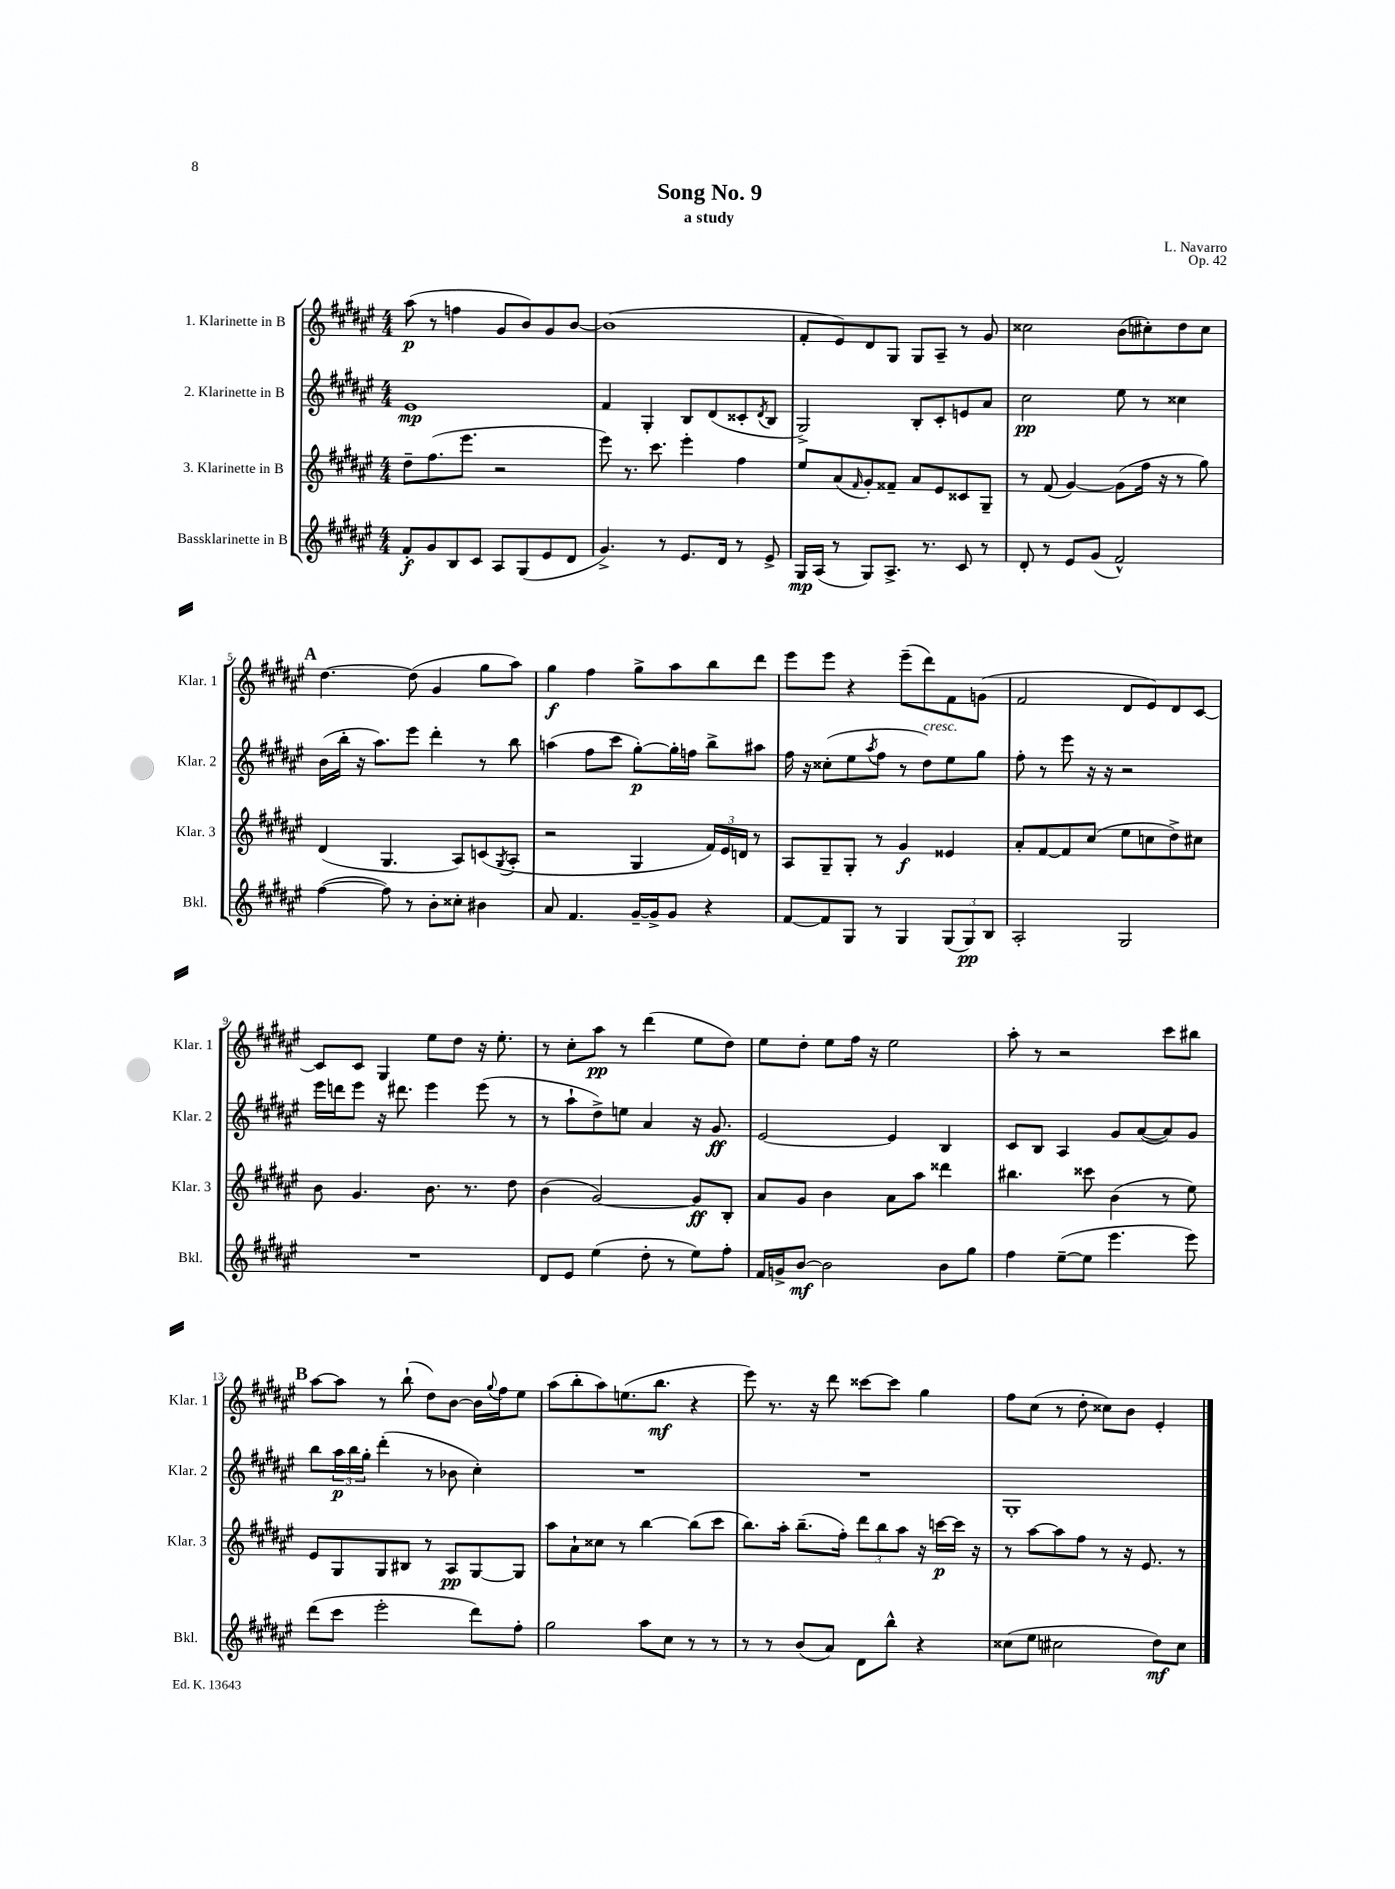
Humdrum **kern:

**kern	**kern	**kern	**kern
*staff4	*staff3	*staff2	*staff1
*clefG2	*clefG2	*clefG2	*clefG2
*k[f#c#g#d#a#e#]	*k[f#c#g#d#a#e#]	*k[f#c#g#d#a#e#]	*k[f#c#g#d#a#e#]
*M4/4	*M4/4	*M4/4	*M4/4
8f#'	8dd#~	1e#	(8aa#
8g#	(8.ff#	.	8r
8B	.	.	4ff
.	8.eee#	.	.
8c#	.	.	.
8A#	2r	.	8g#
(8G#	.	.	8b)
8e#	.	.	8g#
8d#	.	.	[8b
=	=	=	=
4.g#^)	8eee#)	4f#	(1b]
.	8.r	.	.
.	.	4G#'	.
.	8.ccc#	.	.
8r	.	.	.
8.e#	4eee#'	8B	.
.	.	(8d#	.
16d#	.	.	.
8r	4ff#	8c##'	.
.	.	8qd#	.
8e#^	.	8B	.
=	=	=	=
16G#	8ee#	2G#^)	8f#'
(16A#	.	.	.
8r	(8a#	.	8e#)
.	16qqf#	.	.
8G#)	8g#')	.	8d#
8.A#^	8f##~	.	8G#
.	8a#	8B'	8G#
8.r	.	.	.
.	8e#	8c#'	8A#~
8c#	8c##	8e	8r
8r	8G#~	8a#	8g#
=	=	=	=
8d#'	8r	2cc#	2cc##
8r	(8f#	.	.
8e#	[4g#)	.	.
(8g#	.	.	.
2f#^^)	(8g#]	8ee#	(8b
.	16ff#	8r	8cc#')
.	16r	.	.
.	8r	4cc##	8dd#
.	8gg#)	.	8cc#
=	=	=	=
([4ff#	(4d#	(16b	[4.dd#
.	.	16bb'	.
.	.	16r	.
.	.	8.aa#)	.
8ff#])	4.G#	.	.
8r	.	8eee#	(8dd#]
8b'	.	4ddd#'	4g#
8cc##'	8A#)	.	.
4b#	(8c	8r	8gg#
.	8qG#	.	.
.	8A#'	8bb	8aa#)
=	=	=	=
8a#	2r	(4aa	4gg#
4.f#	.	.	.
.	.	8ff#	4ff#
.	.	8ccc#	.
[16g#~	4G#	[8gg#')	8gg#^
16g#^]	.	.	.
8g#	.	16gg#']	8aa#
.	.	16ff	.
4r	24f#)	8bb^	8bb
.	24e#	.	.
.	24d	.	.
.	8r	8aa#	8ddd#
=	=	=	=
[8f#	8A#	16ff#	8eee#
.	.	16r	.
8f#]	8G#~	(8cc##'	8eee#
8G#	8G#'	8ee#	4r
.	.	8qaa#	.
8r	8r	8ff#	.
4G#	4g#	8r	(8eee#~
.	.	8dd#)	8ddd#)
(12G#	4e##	8ee#	8f#
12G#)	.	.	.
.	.	8gg#	(8g
12B	.	.	.
=	=	=	=
2A#'	8a#'	8ff#'	2f#
.	[8f#	8r	.
.	8f#]	8eee#	.
.	(8cc#	16r	.
.	.	16r	.
2G#	8ee#	2r	8d#
.	8cc	.	8e#)
.	8dd#^)	.	8d#
.	8cc#	.	[8c#
=	=	=	=
1r	8b	16eee#	8c#]
.	.	16ddd	.
.	4.g#	8eee#	8c#
.	.	16r	4G#
.	.	8.ddd#	.
.	8.b	4eee#	8ee#
.	.	.	8dd#
.	8.r	.	.
.	.	(8eee#	16r
.	.	.	8.ee#'
.	8dd#	8r	.
=	=	=	=
8d#	(4b	8r	8r
8e#	.	8aa#`	8cc#'
(4ee#	[2g#)	8dd#^)	8aa#
.	.	8ee	8r
8dd#'	.	4a#	(4ddd#
8r	.	.	.
8ee#)	8g#]	16r	8ee#
.	.	8.g#	.
8ff#'	8B'	.	8dd#)
=	=	=	=
16f#	8a#	[2e#	8ee#
16g^	.	.	.
[8b	8g#	.	8dd#'
2b]	4b	.	8ee#
.	.	.	16ff#
.	.	.	16r
.	8a#	4e#]	2ee#
.	8aa#	.	.
8b	4ddd##	4B	.
8gg#	.	.	.
=	=	=	=
4ff#	4.bb#	8c#	8aa#'
.	.	8B	8r
([8ee#~	.	4A#	2r
8ee#]	8ccc##	.	.
4.eee#	(4b	8g#	.
.	.	([8a#	.
.	8r	8a#])	8ccc#
8eee#)	8ee#)	8g#	8bb#
=	=	=	=
(8ddd#	8e#	8bb	[8aa#
8ccc#	8G#	24aa#	8aa#]
.	.	24bb	.
.	.	24gg#'	.
2eee#'	8G#	(4ddd#'	8r
.	8B#	.	(8bb`
.	8r	8r	8dd#)
.	8A#	8b-	[8b
8ddd#)	[8G#	4cc#')	16b]
.	.	.	8qqgg#
.	.	.	16ff#
8ff#'	8G#]	.	8ee#
=	=	=	=
2gg#	8aa#	1r	(8aa#
.	8a#`	.	8bb'
.	8cc##	.	8aa#)
.	8r	.	(8.ee
8aa#	[4bb	.	.
.	.	.	8.bb
8cc#	.	.	.
8r	(8bb]	.	4r
8r	8ccc#	.	.
=	=	=	=
8r	8.bb)	1r	8eee#)
8r	.	.	8.r
.	16aa#'	.	.
(8b	(8.bb~	.	.
.	.	.	16r
8a#)	.	.	8ddd#
.	16ff#')	.	.
8d#	12ddd#	.	[8ccc##
.	12bb	.	.
8bb^^	.	.	8ccc##]
.	12aa#	.	.
4r	16r	.	4gg#
.	[16ccc	.	.
.	16ccc]	.	.
.	16r	.	.
=	=	=	=
(8cc##	8r	1G#'	8ff#
8ee#	[8aa#	.	(8cc#
2cc#	8aa#]	.	8r
.	8ff#	.	8dd#'
.	8r	.	8cc##)
.	16r	.	8b
.	8.e#	.	.
8dd#)	.	.	4e#'
8cc#	8r	.	.
==	==	==	==
*-	*-	*-	*-
